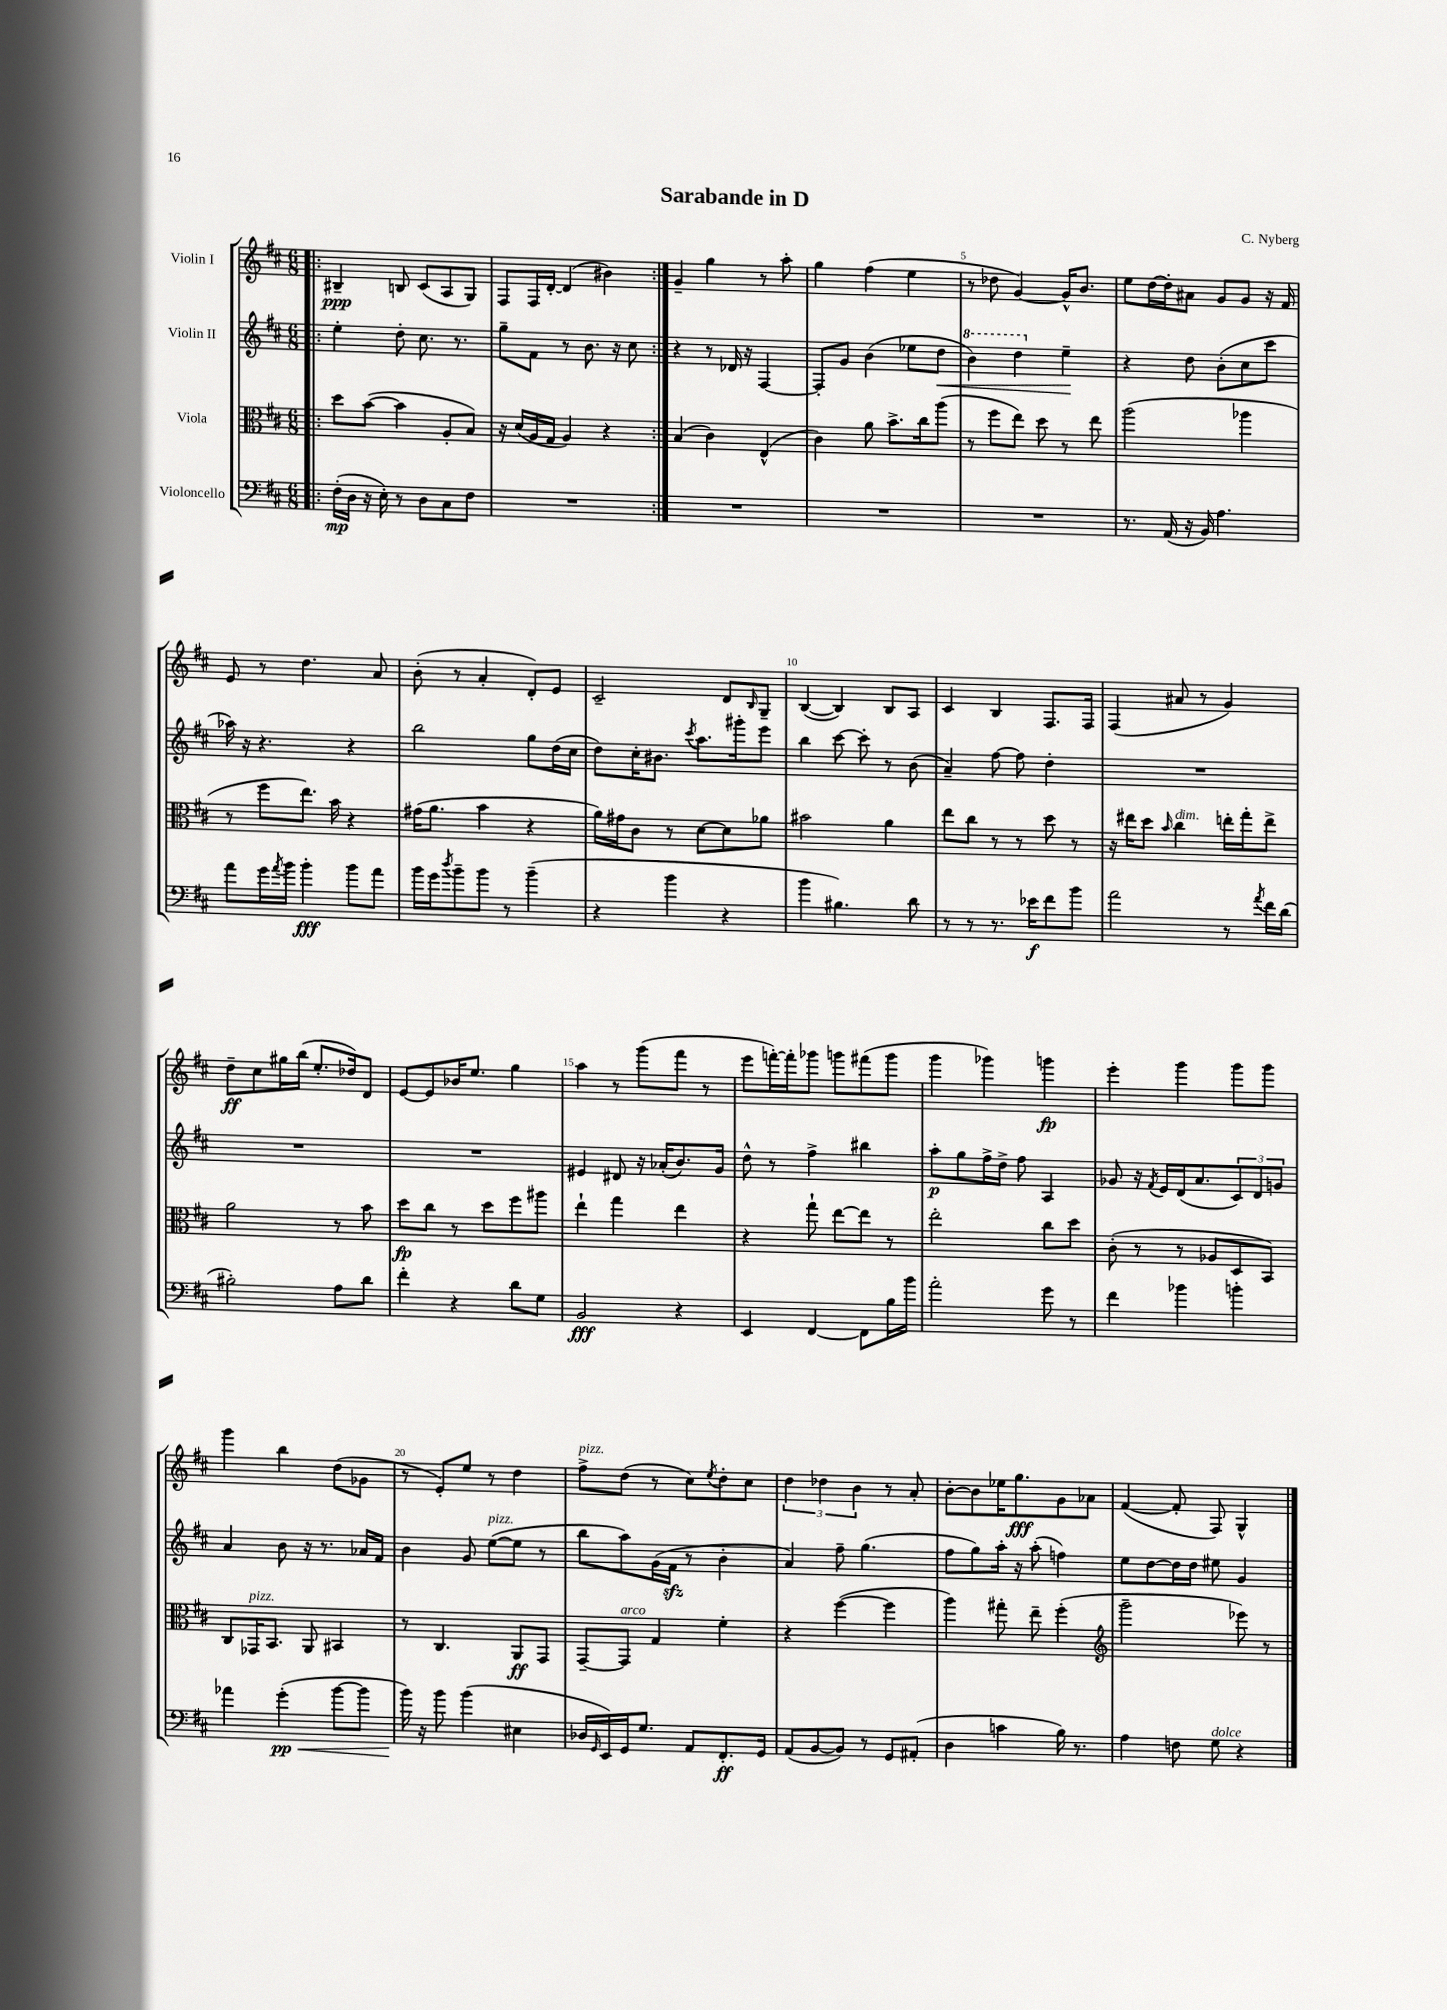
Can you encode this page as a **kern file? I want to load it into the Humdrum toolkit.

**kern	**dynam	**kern	**dynam	**kern	**dynam	**kern	**dynam
*part4	*part4	*part3	*part3	*part2	*part2	*part1	*part1
*staff4	*staff4	*staff3	*staff3	*staff2	*staff2	*staff1	*staff1
*I"Violoncello	*	*I"Viola	*	*I"Violin II	*	*I"Violin I	*
*clefF4	*	*clefC3	*	*clefG2	*	*clefG2	*
*k[f#c#]	*	*k[f#c#]	*	*k[f#c#]	*	*k[f#c#]	*
*M6/8	*	*M6/8	*	*M6/8	*	*M6/8	*
=1!|:	=1!|:	=1!|:	=1!|:	=1!|:	=1!|:	=1!|:	=1!|:
(16F#'\LL	mp	8dd\L	.	4ee'\	.	4B#X~/	ppp
16D\JJ	.	.	.	.	.	.	.
16r	.	([8b\J	.	.	.	.	.
16E'\)	.	.	.	.	.	.	.
8r	.	4b\]	.	8dd'\	.	8Bn/	.
8D\L	.	.	.	8.cc#\	.	(8c#/L	.
8C#\	.	8A'/L	.	.	.	8A/	.
.	.	.	.	8.r	.	.	.
8F#\J	.	8B/J)	.	.	.	8G/J)	.
=2	=2	=2	=2	=2	=2	=2	=2
2.r	.	16r	.	8gg~\L	.	8F#/L	.
.	.	(16d/LL	.	.	.	.	.
.	.	16A/	.	8f#\J	.	16F#/L	.
.	.	16G/JJ	.	.	.	[16d'/JJ	.
.	.	4A/)	.	8r	.	(4d/]	.
.	.	.	.	8.b\	.	.	.
.	.	4r	.	.	.	4b#X\)	.
.	.	.	.	16r	.	.	.
.	.	.	.	8cc#\	.	.	.
=3:|!	=3:|!	=3:|!	=3:|!	=3:|!	=3:|!	=3:|!	=3:|!
2.r	.	(4B/	.	4r	.	4g~/	.
.	.	4c#\)	.	8r	.	4gg\	.
.	.	.	.	16d-X/	.	.	.
.	.	.	.	16r	.	.	.
.	.	(4E^^/	.	[4F#/	.	8r	.
.	.	.	.	.	.	8aa'\	.
=4	=4	=4	=4	=4	=4	=4	=4
2.r	.	4c#\)	.	8F#'/L]	.	4gg\	.
.	.	.	.	8g/J	.	.	.
.	.	8a\	.	(4b\	.	(4ff#\	.
.	.	8.b^\L	.	.	.	.	.
.	.	.	.	8ee-X\L	.	4ee\	.
.	.	16cc#\k	.	.	.	.	.
!	!	!	!	!	!LO:HP:b	!	!
.	.	(8aa\J	.	8dd\J	<	.	.
=5	=5	=5	=5	=5	=5	=5	=5
*	*	*	*	*8va	*	*	*
2.r	.	8r	.	4bb\)	.	8r	.
.	.	8ff#\L	.	.	.	8dd-X\	.
.	.	8ee\J)	.	4ddd\	.	[4g/)	.
.	.	8dd\	.	.	.	.	.
*	*	*	*	*X8va	*	*	*
.	.	8r	.	4ee~\	.	16g^^/KL]	.
.	.	.	.	.	.	8.b/J	.
.	.	8ee\	.	.	.	.	.
.	.	.	.	.	[	.	.
=6	=6	=6	=6	=6	=6	=6	=6
8.r	.	(2aa\	.	4r	.	8ee\L	.
.	.	.	.	.	.	[16dd\L	.
(16AA/	.	.	.	.	.	16dd'\J]	.
16r	.	.	.	8dd\	.	8a#X\J	.
16BB/)	.	.	.	.	.	.	.
4.A\	.	.	.	(8b'\L	.	8g/L	.
.	.	4aa-X\	.	8cc#\	.	8g/J	.
.	.	.	.	8ccc#\J	.	16r	.
.	.	.	.	.	.	16f#/	.
!!LO:LB:g=z
=7	=7	=7	=7	=7	=7	=7	=7
8a\L	.	8r	.	16aa-X\)	.	8e/	.
.	.	.	.	16r	.	.	.
16g\L	.	8ff#\L	.	4.r	.	8r	.
8qa/	.	.	.	.	.	.	.
16b\JJ	.	.	.	.	.	.	.
4b'\	fff	8.ee\J)	.	.	.	4.dd\	.
.	.	16b\	.	.	.	.	.
8b\L	.	4r	.	4r	.	.	.
8a\J	.	.	.	.	.	8a/	.
=8	=8	=8	=8	=8	=8	=8	=8
16b\LL	.	(16g#X\KL	.	2bb\	.	(8b'\	.
16g\J	.	8.a\J	.	.	.	.	.
8qdd/	.	.	.	.	.	.	.
8b~\	.	.	.	.	.	8r	.
8b\J	.	4b\	.	.	.	4a'/	.
8r	.	.	.	.	.	.	.
(4b~\	.	4r	.	8gg\L	.	8d'/L)	.
.	.	.	.	(16dd\L	.	8e/J	.
.	.	.	.	16cc#\JJ	.	.	.
=9	=9	=9	=9	=9	=9	=9	=9
4r	.	16a\LL)	.	8dd\L)	.	2c#~/	.
.	.	16g#X\J	.	.	.	.	.
.	.	8c#\J	.	16cc#'\K	.	.	.
.	.	.	.	8.b#X\J	.	.	.
4b\	.	8r	.	.	.	.	.
.	.	.	.	8qccc#/	.	.	.
.	.	[8d\L	.	8.aa\L	.	.	.
4r	.	8d\]	.	.	.	8d/L	.
.	.	.	.	16ggg#X'\k	.	.	.
.	.	.	.	.	.	16qqB/	.
.	.	8a-X\J	.	8eee\J	.	8G~/J	.
=10	=10	=10	=10	=10	=10	=10	=10
4b\	.	2b#X\	.	4bb\	.	([4B/	.
4.B#X\)	.	.	.	[8ccc#\	.	4B/])	.
.	.	.	.	8ccc#'\]	.	.	.
.	.	4a\	.	8r	.	8B/L	.
8d\	.	.	.	(8b\	.	8A/J	.
=11	=11	=11	=11	=11	=11	=11	=11
8r	.	8ee\L	.	4a~/)	.	4c#/	.
8r	.	8cc#\J	.	.	.	.	.
8.r	.	8r	.	[8ff#\	.	4B/	.
.	.	8r	.	8ff#\]	.	.	.
16e-X\KL	f	.	.	.	.	.	.
8f#\	.	8dd\	.	4dd'\	.	8.F#/L	.
8b\J	.	8r	.	.	.	.	.
.	.	.	.	.	.	16F#/Jk	.
=12	=12	=12	=12	=12	=12	=12	=12
2a\	.	16r	.	2.r	.	(4F#/	.
.	.	16ee#X\KL	.	.	.	.	.
.	.	8dd\J	.	.	.	.	.
.	.	16qqb/	.	.	.	.	.
!	!	!LO:TX:a:i:t=dim.	!	!	!	!	!
.	.	4cc#\	.	.	.	8a#X/	.
.	.	.	.	.	.	8r	.
8r	.	16een'\LL	.	.	.	4g/)	.
.	.	16gg'\J	.	.	.	.	.
8qa/	.	.	.	.	.	.	.
16f#\LL	.	8ee^\J	.	.	.	.	.
(16d\JJ	.	.	.	.	.	.	.
!!LO:LB:g=z
=13	=13	=13	=13	=13	=13	=13	=13
2B#X'\)	.	2a\	.	2.r	.	8dd~\L	ff
.	.	.	.	.	.	8cc#\	.
.	.	.	.	.	.	16gg#X\L	.
.	.	.	.	.	.	(16bb\JJ	.
.	.	.	.	.	.	8.ee'/L	.
8A\L	.	8r	.	.	.	.	.
.	.	.	.	.	.	16dd-X/k)	.
8d\J	.	8b\	.	.	.	8d/J	.
=14	=14	=14	=14	=14	=14	=14	=14
4f#'\	.	8dd\L	fp	2.r	.	[8e/L	.
.	.	8cc#\J	.	.	.	8e/]	.
4r	.	8r	.	.	.	16b-X/K	.
.	.	.	.	.	.	8.ee/J	.
.	.	8dd\L	.	.	.	.	.
8d\L	.	8ff#\	.	.	.	4gg\	.
8G\J	.	8aa#X\J	.	.	.	.	.
=15	=15	=15	=15	=15	=15	=15	=15
2BB/	fff	4ee`\	.	4e#X/	.	4aa\	.
.	.	4gg\	.	8d#X/	.	8r	.
.	.	.	.	16r	.	(8ggg\L	.
.	.	.	.	(16a-X'/KL	.	.	.
4r	.	4ee\	.	8.b/)	.	8fff#\J	.
.	.	.	.	.	.	8r	.
.	.	.	.	16g/Jk	.	.	.
=16	=16	=16	=16	=16	=16	=16	=16
4EE/	.	4r	.	8dd^^\	.	8eee\L	.
.	.	.	.	8r	.	[16fffn'\L)	.
.	.	.	.	.	.	16fff'\J]	.
[4FF#/	.	8gg`\	.	4ff#^\	.	8ggg-X\J	.
.	.	[8ee\L	.	.	.	8gggn\L	.
8FF#\L]	.	8ee\J]	.	4bb#X\	.	(8fff#X\	.
16B\L	.	8r	.	.	.	8ggg\J	.
16b\JJ	.	.	.	.	.	.	.
=17	=17	=17	=17	=17	=17	=17	=17
2a'\	.	2ee'\	.	8aa'\L	p	4ggg\	.
.	.	.	.	8gg\	.	.	.
.	.	.	.	16ff#^\L	.	4ggg-X\)	.
.	.	.	.	16dd^\JJ	.	.	.
.	.	.	.	8ff#\	.	.	.
8g\	.	8cc#\L	.	4A/	.	4gggn\	fp
8r	.	8dd\J	.	.	.	.	.
=18	=18	=18	=18	=18	=18	=18	=18
4f#\	.	(8c#'\	.	8g-X/	.	4eee'\	.
.	.	8r	.	16r	.	.	.
.	.	.	.	8qf#/	.	.	.
.	.	.	.	16e/LL	.	.	.
4b-X\	.	8r	.	(16d/J	.	4ggg\	.
.	.	.	.	8.a/	.	.	.
.	.	8A-X/L	.	.	.	.	.
4bn'\	.	8D/	.	12c#/)	.	8ggg\L	.
.	.	.	.	12d/	.	.	.
.	.	8BB/J)	.	.	.	8ggg\J	.
.	.	.	.	12gn/J	.	.	.
!!LO:LB:g=z
=19	=19	=19	=19	=19	=19	=19	=19
4a-X\	.	8C#/L	.	4a/	.	4ggg\	.
!	!	!LO:TX:a:i:t=pizz.	!	!	!	!	!
.	.	16GG-X/K	.	.	.	.	.
.	.	8.BB/J	.	.	.	.	.
!	!LO:HP:b	!	!	!	!	!	!
(4g'\	< pp	.	.	8b\	.	4bb\	.
.	.	8AA/	.	16r	.	.	.
.	.	.	.	8.r	.	.	.
[8b\L	.	4BB#X/	.	.	.	(8dd\L	.
8b\J]	.	.	.	16a-X/LL	.	8g-X\J	.
.	.	.	.	16f#/JJ	.	.	.
=20	=20	=20	=20	=20	=20	=20	=20
16b\)	.	8r	.	4b\	.	8r	.
16r	[	.	.	.	.	.	.
8b\	.	4.C#/	.	.	.	8e'/L)	.
(4b\	.	.	.	8g/	.	8ee/J	.
!	!	!	!	!LO:TX:a:i:t=pizz.	!	!	!
.	.	.	.	([8ee\L	.	8r	.
4E#X\	.	8AA/L	ff	8ee\J]	.	4dd\	.
.	.	8GG/J	.	8r	.	.	.
=21	=21	=21	=21	=21	=21	=21	=21
!	!	!	!	!	!	!LO:TX:a:i:t=pizz.	!
16D-X/LL	.	[8GG~/L	.	8bb\L	.	8ff#^\L	.
16qqGG/	.	.	.	.	.	.	.
16EE/)	.	.	.	.	.	.	.
!	!	!LO:TX:a:i:t=arco	!	!	!	!	!
16GG/J	.	8GG/J]	.	8aa\)	.	(8dd\J	.
8.G/J	.	.	.	.	.	.	.
.	.	4G/	.	(16g\L	.	8r	.
.	.	.	.	16f#zz\JJ	.	.	.
8AA/L	.	.	.	8r	.	8cc#\L)	.
.	.	.	.	.	.	8qee/	.
8.FF#'/	ff	4f#'\	.	4b'\	.	8dd'\	.
.	.	.	.	.	.	8cc#\J	.
16GG/Jk	.	.	.	.	.	.	.
=22	=22	=22	=22	=22	=22	=22	=22
(8AA/L	.	4r	.	4a/)	.	6dd\	.
[8BB/	.	.	.	.	.	.	.
.	.	.	.	.	.	6dd-X\	.
8BB/J])	.	([4ff#\	.	8ff#~\	.	.	.
.	.	.	.	.	.	6b\	.
8r	.	.	.	(4.gg\	.	.	.
8GG/L	.	4ff#\]	.	.	.	8r	.
(8AA#X'/J	.	.	.	.	.	8a'/	.
=23	=23	=23	=23	=23	=23	=23	=23
4D\	.	4aa\)	.	8ff#\L	.	[8b'\L	.
.	.	.	.	8gg\)	.	8b\]	.
4cn\	.	8gg#X'\	.	16aa'\Jk	.	16ee-X\K	.
.	.	.	.	16r	.	8.gg\	fff
.	.	8ee~\	.	(8aa'\	.	.	.
16B\)	.	(4ff#'\	.	4ffn\)	.	8g\	.
8.r	.	.	.	.	.	.	.
.	.	.	.	.	.	8a-X\J	.
=24	=24	=24	=24	=24	=24	=24	=24
*	*	*clefG2	*	*	*	*	*
4A\	.	2ggg~\	.	8ee\L	.	([4f#/	.
.	.	.	.	[8dd\	.	.	.
8Fn\	.	.	.	16dd\L]	.	8f#'/]	.
.	.	.	.	16dd\JJ	.	.	.
!LO:TX:a:i:t=dolce	!	!	!	!	!	!	!
8G\	.	.	.	8ee#X\	.	8F#/)	.
4r	.	8eee-X\)	.	4g/	.	4G^^/	.
.	.	8r	.	.	.	.	.
==	==	==	==	==	==	==	==
*-	*-	*-	*-	*-	*-	*-	*-
